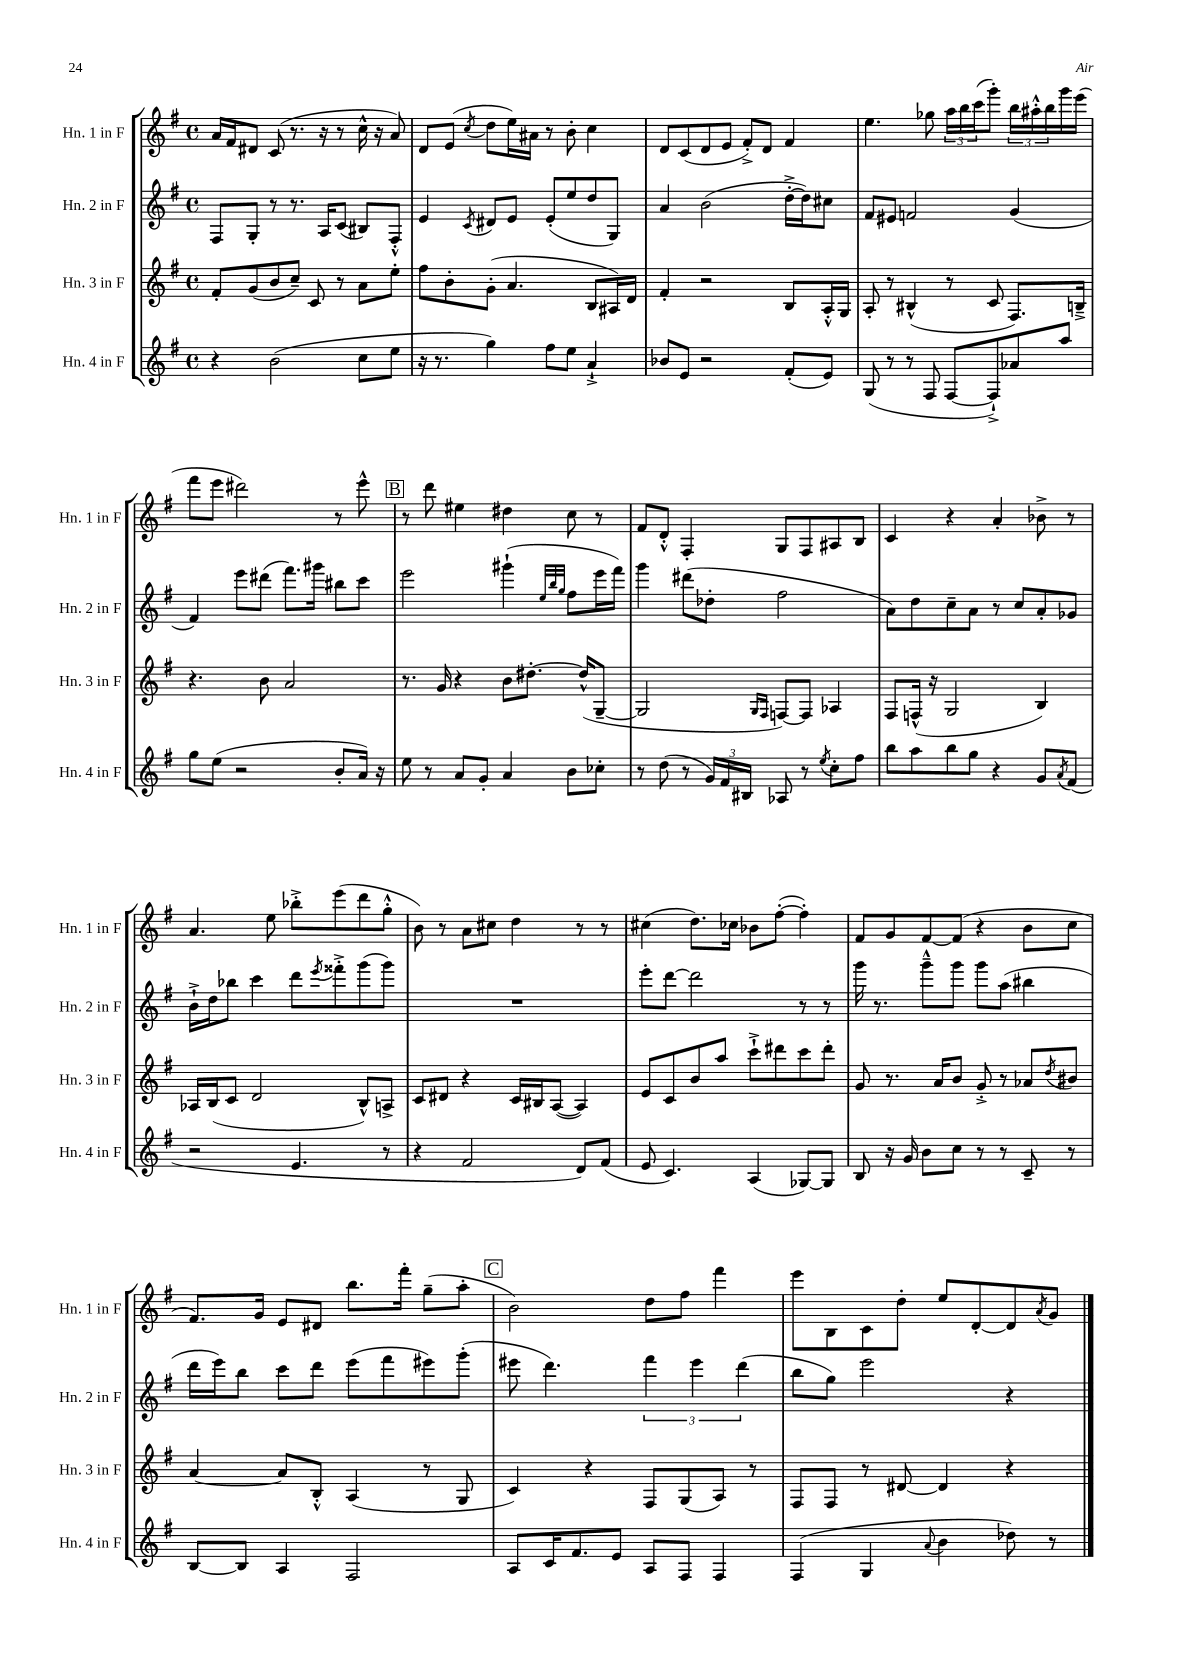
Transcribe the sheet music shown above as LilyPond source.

<<
\new StaffGroup <<
\new Staff = "s0" \with { instrumentName = "Hn. 1 in F" shortInstrumentName = "Hn. 1 in F" } {
    \clef treble \key g \major \defaultTimeSignature \time 4/4
    a'16 fis'16 dis'8 c'8( r8. r16 r8 c''16-^ r16 a'8) |
    d'8 e'8( \acciaccatura { c''8 } d''8 e''16) ais'16 r8 b'8-. c''4 |
    d'8 c'8( d'8 e'8 fis'8-.->) d'8 fis'4 |
    e''4. ges''8 \tuplet 3/2 { a''16 b''16 c'''16( } g'''8-.) \tuplet 3/2 { b''16 ais''16-.-^ b''16 } g'''16 e'''16( |
    fis'''8 e'''8 dis'''2) r8 e'''8-^ |
    \mark \markup { \box "B" } r8 d'''8 eis''4 dis''4 c''8 r8 |
    fis'8 d'8-.-^ fis4-. g8 fis8 ais8 b8 |
    c'4 r4 a'4-. bes'8-> r8 |
    a'4. e''8 bes''8-.-> e'''8( d'''8 g''8-.-^ |
    b'8) r8 a'8 cis''8 d''4 r8 r8 |
    cis''4( d''8.) ces''16 bes'8 fis''8~-.( fis''4-.) |
    fis'8 g'8 fis'8~ fis'8( r4 b'8 c''8 |
    fis'8.) g'16 e'8 dis'8 b''8. fis'''16-. g''8--( a''8-. |
    \mark \markup { \box "C" } b'2) d''8 fis''8 fis'''4 |
    e'''8 b8 c'8 d''8-. e''8 d'8~-. d'8 \acciaccatura { a'8 } g'8 \bar "|." |
}
\new Staff = "s1" \with { instrumentName = "Hn. 2 in F" shortInstrumentName = "Hn. 2 in F" } {
    \clef treble \key g \major \defaultTimeSignature \time 4/4
    fis8 g8-. r8 r8. a16 c'8( bis8) fis8-.-^ |
    e'4 \acciaccatura { c'8 } dis'8 e'8 e'8-.( e''8 d''8 g8) |
    a'4 b'2( d''16~-.-> d''16) cis''8 |
    fis'8 eis'8 f'2 g'4( |
    fis'4) e'''8 dis'''8( fis'''8.) gis'''16 bis''8 c'''8 |
    \mark \markup { \box "B" } e'''2 gis'''4-!( \grace { e''32 b''32 g''32 } fis''8 e'''16 fis'''16) |
    g'''4 dis'''8( des''8-. fis''2 |
    a'8) d''8 c''8-- a'8 r8 c''8 a'8-. ges'8 |
    b'16-!-> d''16 bes''8 c'''4 d'''8 \acciaccatura { e'''8 } fisis'''8-.-> g'''8( g'''8) |
    R1 |
    e'''8-. d'''8~ d'''2 r8 r8 |
    g'''16 r8. g'''8---^ g'''8 g'''8 a''8( bis''4 |
    d'''16 e'''16) b''8 c'''8 d'''8 e'''8( fis'''8 eis'''8) g'''8-.( |
    \mark \markup { \box "C" } eis'''8 d'''4.) \tuplet 3/2 { fis'''4 eis'''4 d'''4( } |
    b''8 g''8) e'''2 r4 \bar "|." |
}
\new Staff = "s2" \with { instrumentName = "Hn. 3 in F" shortInstrumentName = "Hn. 3 in F" } {
    \clef treble \key g \major \defaultTimeSignature \time 4/4
    fis'8-. g'8( b'8 c''8--) c'8 r8 a'8 e''8-. |
    fis''8 b'8-. g'8-.( a'4. b8 ais16) d'16 |
    fis'4-. r2 b8 a16-.-^ g16 |
    a8-. r8 bis4-^( r8 c'8 fis8.) b16---> |
    r4. b'8 a'2 |
    \mark \markup { \box "B" } r8. g'16 r4 b'8 dis''8.~-. dis''16-^( g8~-- |
    g2 \grace { g16 fis16 } f8~) f8 aes4 |
    fis8 f16-^( r16 g2 b4) |
    aes16 b16( c'8 d'2 b8-^) a8-> |
    c'8 dis'8 r4 c'16 bis16 a8~( a4) |
    e'8 c'8 b'8 a''8 c'''8-!-> dis'''8 c'''8 dis'''8-. |
    g'8 r8. a'16 b'8 g'8-.-> r8 aes'8 \acciaccatura { d''8 } bis'8 |
    a'4~ a'8 b8-.-^ a4( r8 g8 |
    \mark \markup { \box "C" } c'4) r4 fis8 g8( a8) r8 |
    fis8 fis8 r8 dis'8~ dis'4 r4 \bar "|." |
}
\new Staff = "s3" \with { instrumentName = "Hn. 4 in F" shortInstrumentName = "Hn. 4 in F" } {
    \clef treble \key g \major \defaultTimeSignature \time 4/4
    r4 b'2( c''8 e''8 |
    r16 r8. g''4) fis''8 e''8 a'4-!-> |
    bes'8 e'8 r2 fis'8-.( e'8) |
    g8( r8 r8 fis8 fis8~ fis8-!->) aes'8 a''8 |
    g''8 e''8( r2 b'8-. a'16) r16 |
    \mark \markup { \box "B" } e''8 r8 a'8 g'8-. a'4 b'8 ces''8-. |
    r8 d''8( r8 \tuplet 3/2 { g'16) fis'16 bis16 } aes8 r8 \acciaccatura { e''8 } c''8-. fis''8 |
    b''8 a''8 b''8 g''8 r4 g'8 \acciaccatura { a'8 } fis'8( |
    r2 e'4. r8 |
    r4 fis'2 d'8) fis'8( |
    e'8 c'4.) a4( ges8~) ges8 |
    b8 r16 g'16 b'8 c''8 r8 r8 c'8-- r8 |
    b8~ b8 a4 fis2 |
    \mark \markup { \box "C" } a8 c'16 fis'8. e'8 a8 fis8 fis4 |
    fis4( g4 \appoggiatura { a'8 } b'4 des''8) r8 \bar "|." |
}
>>
>>
\layout { \context { \Score \remove "Bar_number_engraver" } }
